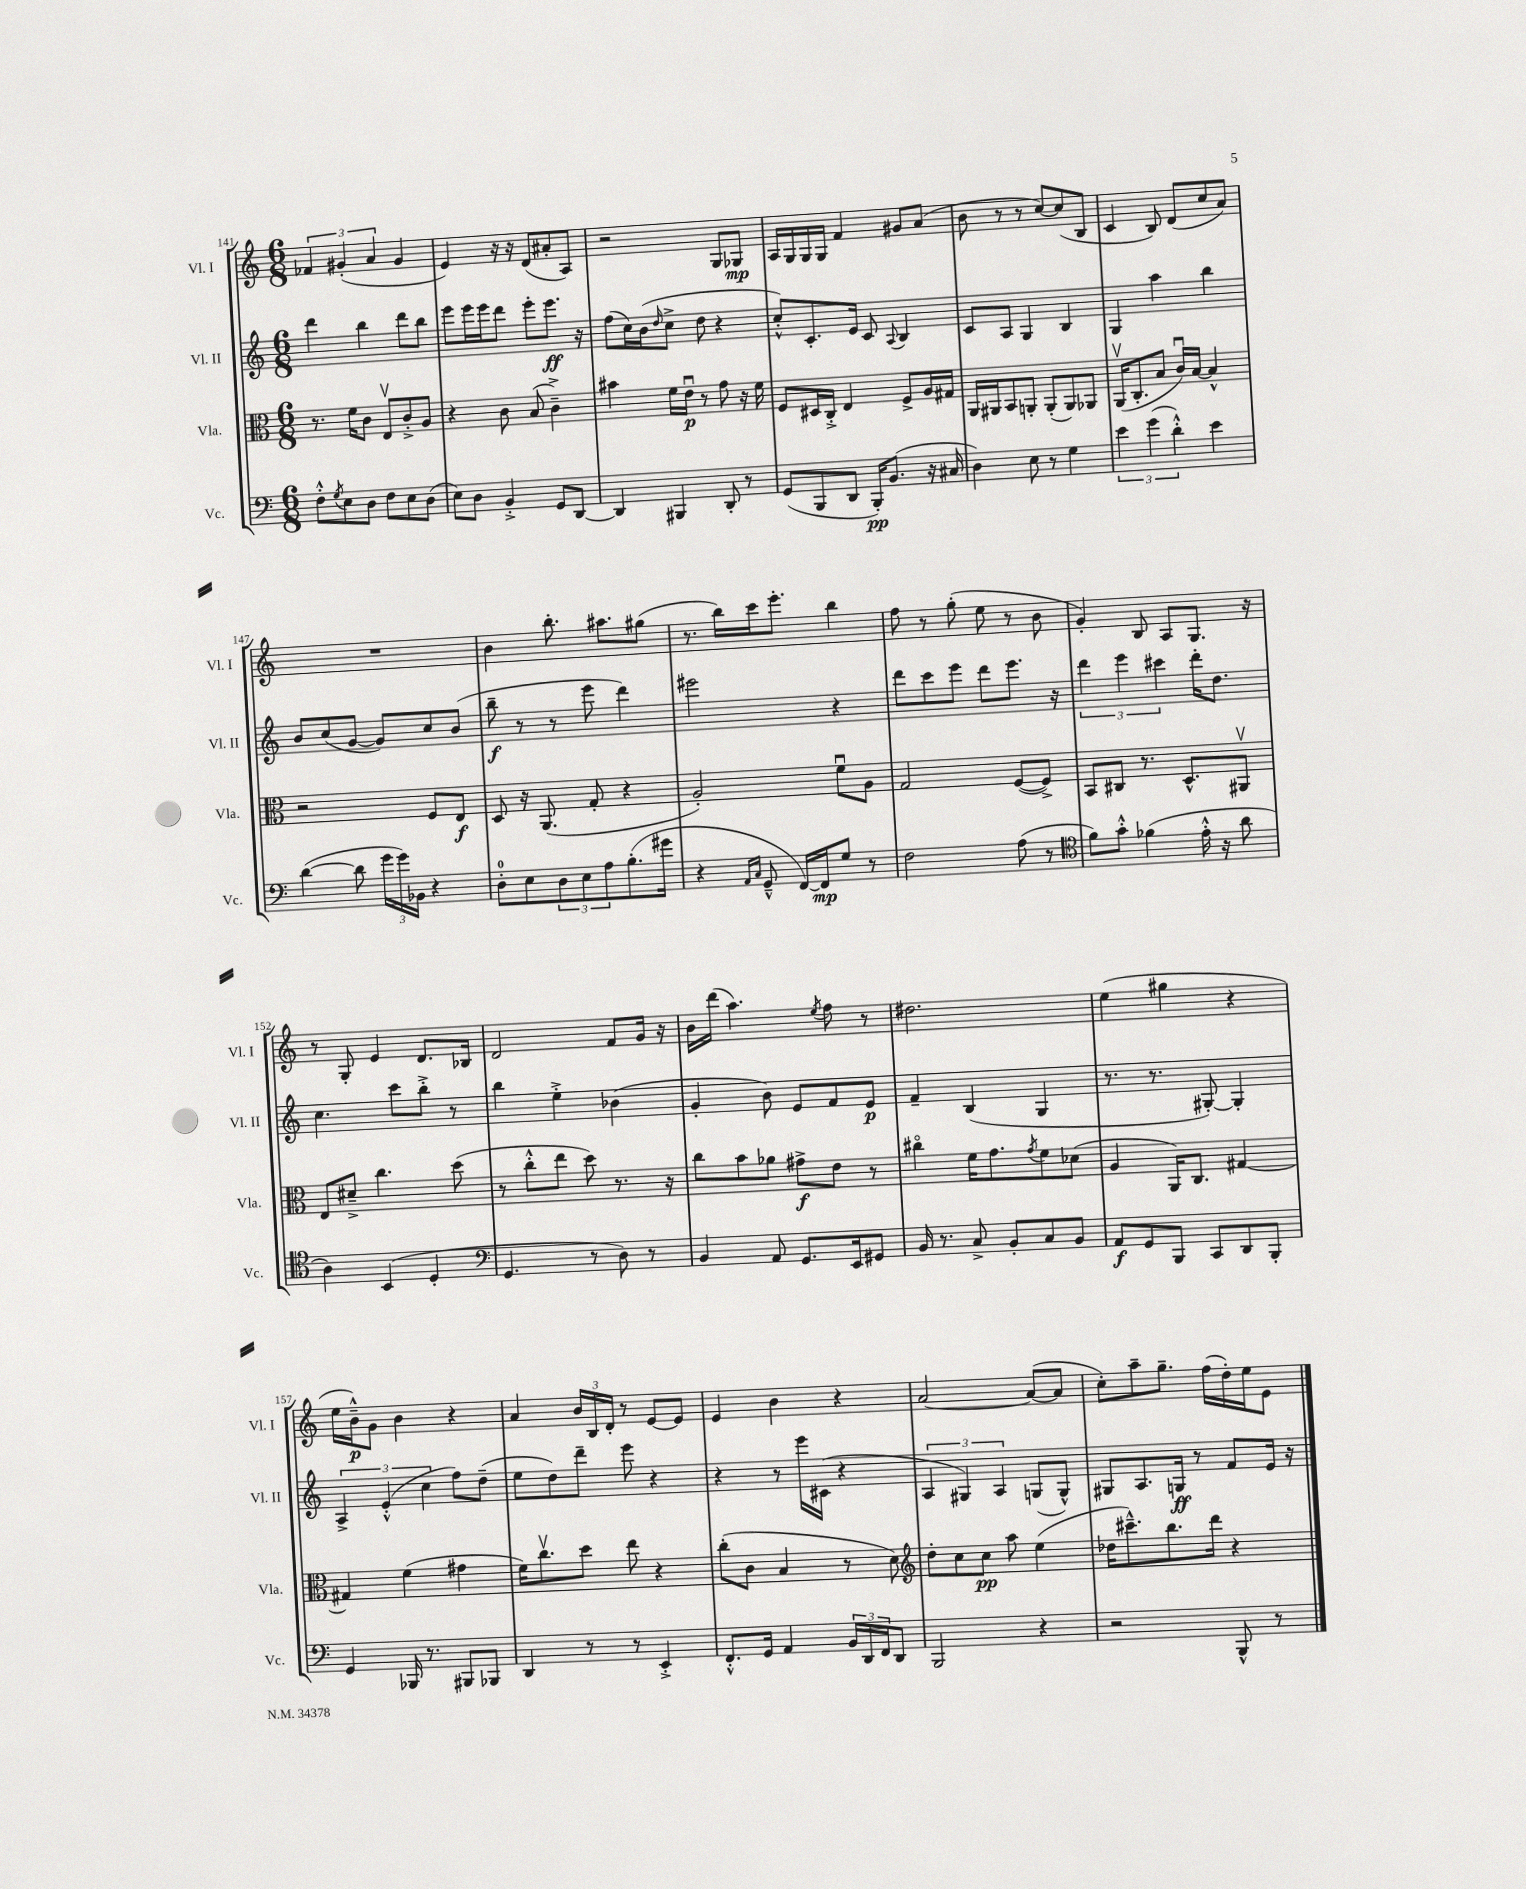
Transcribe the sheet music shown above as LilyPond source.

<<
\new StaffGroup <<
\new Staff = "s0" \with { instrumentName = "Vl. I" shortInstrumentName = "Vl. I" } {
    \clef treble \key c \major \numericTimeSignature \time 6/8
    \tuplet 3/2 { fes'4 gis'4-.( a'4 } gis'4 |
    e'4) r16 r16 d'8( ais'8-. a8) |
    r2 g8 ges8\mp |
    a16 g16 g16 g16 f'4 gis'8 a'8( |
    b'8 r8 r8 c''8~) c''8( b8 |
    c'4 b8) d'8( c''8 a'8) |
    R2. |
    b'4 b''8.-. ais''8. gis''8( |
    r8. b''16) c'''16 e'''8.-. b''4 |
    f''8 r8 g''8-.( e''8 r8 b'8 |
    g'4-.) b8 a8 g8. r16 |
    r8 g8-. e'4 d'8. bes16 |
    d'2 f'8 g'16 r16 |
    b'16 d'''16( a''4.) \acciaccatura { e''8 } f''8 r8 |
    dis''2. |
    e''4( gis''4 r4 |
    e''16 b'16---^\p) g'8 b'4 r4 |
    a'4 \tuplet 3/2 { b'16 b16 d'16-. } r8 e'8~ e'8 |
    e'4 b'4 r4 |
    a'2~ a'8~( a'8 |
    c''8-.) a''8-- g''8.-- f''16( d''16-.) e''16 e'8 \bar "|." |
}
\new Staff = "s1" \with { instrumentName = "Vl. II" shortInstrumentName = "Vl. II" } {
    \clef treble \key c \major \numericTimeSignature \time 6/8
    d'''4 b''4 d'''8 b''8 |
    e'''8 e'''16 e'''16 d'''8 e'''8-. e'''8.\ff r16 |
    f''8( c''16) b'16( \grace { d''16 } c''8-> d''8 r4 |
    c''8-.-^) c'8.-. e'16 c'8 \appoggiatura { a8 } b4 |
    c'8 a8 g4 b4 |
    g4 a''4 b''4 |
    b'8 c''8( g'8~ g'8) c''8 b'8( |
    b''8--\f r8 r8 e'''8 d'''4) |
    eis'''2 r4 |
    d'''8 c'''8 e'''8 d'''8 e'''8. r16 |
    \tuplet 3/2 { d'''4 e'''4 cis'''4 } d'''16-. d''8. |
    c''4. c'''8 b''8-.-> r8 |
    b''4 e''4-.-> bes'4( |
    g'4-. b'8) e'8 f'8 e'8\p |
    f'4-- b4( g4 |
    r8. r8. gis8~-.) gis4-. |
    \tuplet 3/2 { a4-> e'4-.-^( c''4 } f''8) d''8--( |
    e''8 d''8) d'''8-- e'''8 r4 |
    r4 r8 e'''16 cis'16( r4 |
    \tuplet 3/2 { a4 gis4) a4 } g8( g8-^) |
    gis8 a8. g16\ff r8 f'8 e'16 r16 \bar "|." |
}
\new Staff = "s2" \with { instrumentName = "Vla." shortInstrumentName = "Vla." } {
    \clef alto \key c \major \numericTimeSignature \time 6/8
    r8. f'16 c'8 e8\upbow c'8-.-> a8 |
    r4 c'8 b8( c'4--->) |
    bis'4 f'16 e'16\downbow\p r8 g'8 r16 f'16 |
    f8 dis16 c16-.-> e4 f8-> a16 gis16 |
    a,16 ais,16 b,8 a,8-. a,8-.( a,8) aes,8 |
    a,16\upbow( c8.-. b8 c'16\downbow) b16~ b4-^ |
    r2 f8 e8\f |
    d8 r16 a,8.( g8-. r4 |
    a2-.) f'8\downbow a8 |
    g2 f8~( f8->) |
    b,8 cis8 r8. d8.-^ ais,8\upbow |
    e8 dis'8---> c''4. d''8( |
    r8 c''8-.-^ e''8 d''8) r8. r16 |
    c''8 b'8 aes'8 gis'8->\f e'8 r8 |
    cis''4\flageolet f'16 g'8. \acciaccatura { g'8 } f'8 des'8( |
    a4 a,16) c8. gis4~ |
    gis4 f'4( gis'4 |
    f'16) c''8.\upbow d''8 e''8 r4 |
    c''8-.( c'8 b4 r8 d'8) |
    \clef treble d''8-. c''8 c''8\pp a''8 e''4( |
    des''16 cis'''8.---^) b''8. d'''16 r4 \bar "|." |
}
\new Staff = "s3" \with { instrumentName = "Vc." shortInstrumentName = "Vc." } {
    \clef bass \key c \major \numericTimeSignature \time 6/8
    f8-.-^ \acciaccatura { g8 } e8 d8 f8 e8 d8( |
    e8) d8 b,4-.-> g,8 d,8~ |
    d,4 bis,,4 d,8-. r8 |
    g,8( b,,8 d,8 b,,16-.\pp) b,8.( r16 cis16 |
    d4) e8 r8 g4 |
    \tuplet 3/2 { e'4 g'4( d'4-.-^) } e'4 |
    d'4~( d'8 \tuplet 3/2 { g'16 g'16) bes,16 } r4 |
    d8-0-. e8 \tuplet 3/2 { d8 e8 a8 } b8.-.( gis'16 |
    r4 \grace { a,16 c16 } g,8---^ f,16~) f,16\mp g8 r8 |
    f2 a8( r8 |
    \clef tenor f'8) g'8-.-^ fes'4( e'16-.-^ r16 a'8 |
    a4) b,4( d4-. |
    \clef bass g,4. r8 d8) r8 |
    b,4 a,8 g,8. e,16 gis,8 |
    b,16 r8. c8-> b,8-. c8 b,8 |
    a,8\f g,8 b,,8 c,8 d,8 b,,8-. |
    g,4 bes,,16 r8. bis,,8 bes,,8 |
    d,4 r8 r8 e,4-.-> |
    f,8.-.-^ g,16 a,4 \tuplet 3/2 { b,16 d,16 f,16 } d,8 |
    b,,2 r4 |
    r2 b,,8-^ r8 \bar "|." |
}
>>
>>
\layout { \context { \Score currentBarNumber = #141 } }
